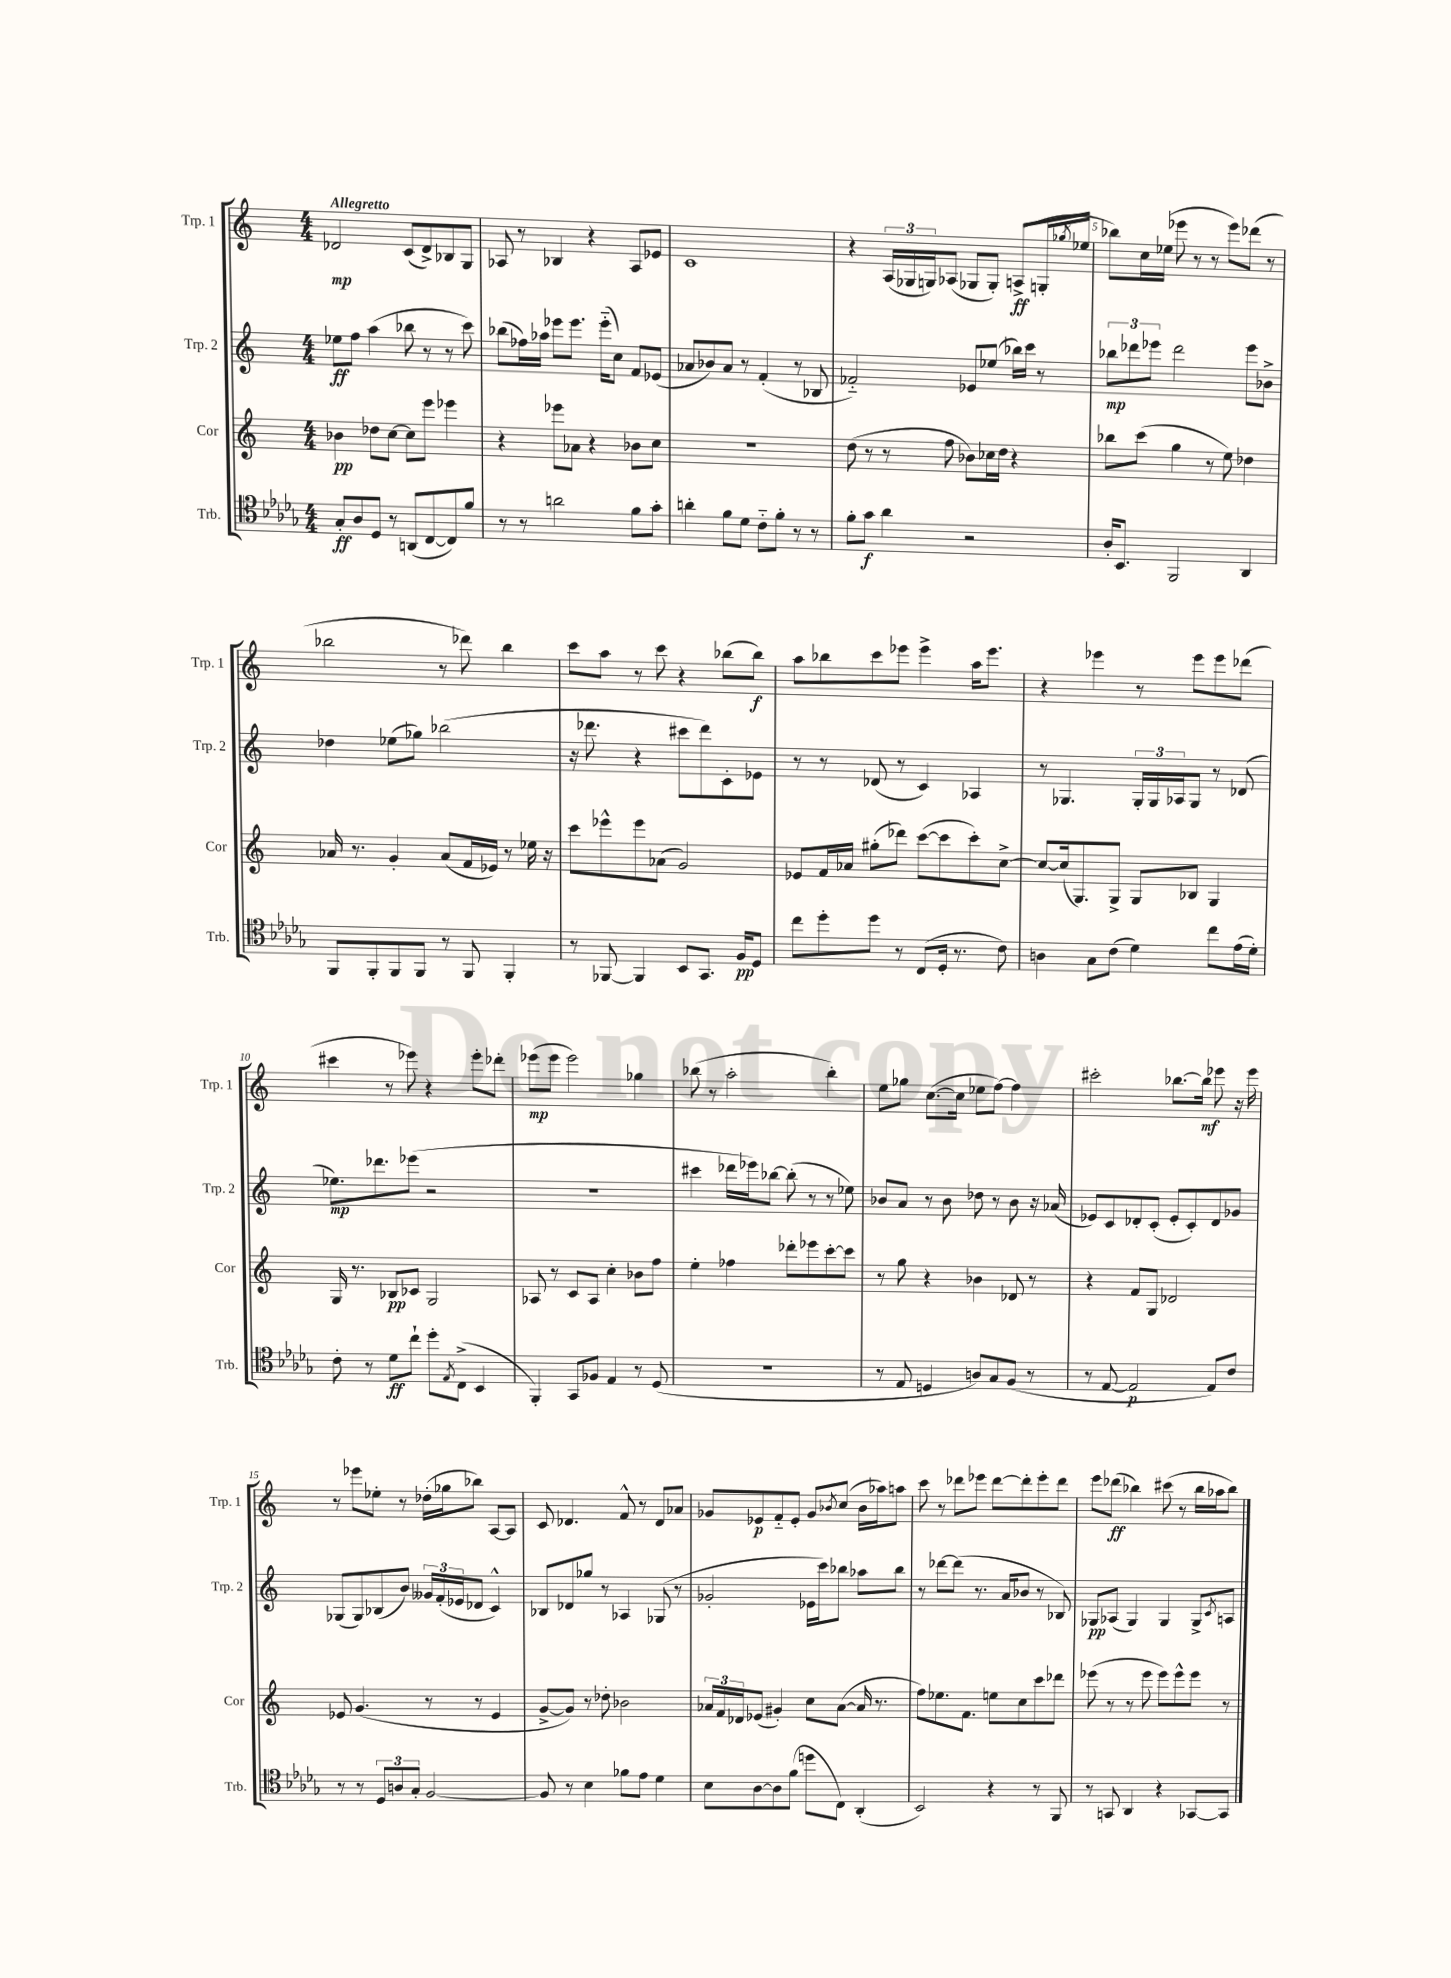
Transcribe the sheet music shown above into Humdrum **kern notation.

**kern	**dynam	**kern	**dynam	**kern	**dynam	**kern	**dynam
*part4	*part4	*part3	*part3	*part2	*part2	*part1	*part1
*staff4	*staff4	*staff3	*staff3	*staff2	*staff2	*staff1	*staff1
*I"Trb.	*	*I"Cor	*	*I"Trp. 2	*	*I"Trp. 1	*
*I'Trb.	*	*I'Cor	*	*I'Trp. 2	*	*I'Trp. 1	*
*clefC4	*	*clefG2	*	*clefG2	*	*clefG2	*
*k[b-e-a-d-g-]	*	*k[]	*	*k[]	*	*k[]	*
*M4/4	*	*M4/4	*	*M4/4	*	*M4/4	*
=1	=1	=1	=1	=1	=1	=1	=1
!	!	!	!	!	!	!LO:TX:a:B:t=Allegretto	!
8G-'/L	ff	4b-X\	pp	8ee-X\L	ff	2d-X/	mp
8A-/	.	.	.	8ff\J	.	.	.
8D-/J	.	8dd-X\L	.	(4aa\	.	.	.
8r	.	[8cc\J	.	.	.	.	.
(8AAn/L	.	8cc\L]	.	8bb-X\	.	(8c/L	.
[8C/	.	8eee\J	.	8r	.	8d-^/)	.
8C/])	.	4eee-X\	.	8r	.	8B-X/	.
8f/J	.	.	.	8ccc\)	.	8G/J	.
=2	=2	=2	=2	=2	=2	=2	=2
8r	.	4r	.	(8bb-X\L	.	8A-X/	.
8r	.	.	.	16ff-X\L)	.	8r	.
.	.	.	.	16aa-X\JJ	.	.	.
2an\	.	8eee-X\L	.	8eee-X\L	.	4B-X/	.
.	.	8a-X\J	.	8.eee-\J	.	.	.
.	.	4r	.	.	.	4r	.
.	.	.	.	(16eee-\KL	.	.	.
.	.	.	.	8cc\J)	.	.	.
8f\L	.	8b-X\L	.	8f/L	.	8A-/L	.
8g-'\J	.	8cc\J	.	(8e-X/J	.	8e-X/J	.
=3	=3	=3	=3	=3	=3	=3	=3
4an'\	.	1r	.	8a-X/L	.	1c	.
.	.	.	.	8b-X/)	.	.	.
8f\L	.	.	.	8a-/J	.	.	.
8d-\J	.	.	.	8r	.	.	.
8c\L	.	.	.	(4f'/	.	.	.
8f'\J	.	.	.	.	.	.	.
8r	.	.	.	8r	.	.	.
8r	.	.	.	8B-X/	.	.	.
=4	=4	=4	=4	=4	=4	=4	=4
8f'\L	.	(8dd\	.	2f-X/)	.	4r	.
8g-\J	f	8r	.	.	.	.	.
4a-\	.	8r	.	.	.	(24A/LL	.
.	.	.	.	.	.	24G-X/	.
.	.	.	.	.	.	24Gn/J)	.
.	.	8ff\	.	.	.	(8A-X/J	.
2r	.	8b-X\L)	.	8e-X/L	.	8G-X/L	.
.	.	16cc-X\L	.	(8ee-X/J	.	8G-'/J)	.
.	.	16dd\JJ	.	.	.	.	.
.	.	4r	.	16bb-X\LL)	.	(8An^/L	ff
.	.	.	.	16ccc\JJ	.	.	.
.	.	.	.	8r	.	16Gn'/L	.
.	.	.	.	.	.	8qgg-X/	.
.	.	.	.	.	.	16ee-X/JJ	.
=5	=5	=5	=5	=5	=5	=5	=5
16A-'/KL	.	8bb-X\L	.	12bb-X\L	mp	8bb-X\L)	.
8.BB-/J	.	.	.	.	.	.	.
.	.	.	.	12ddd-X\	.	.	.
.	.	(8ccc\J	.	.	.	16cc\L	.
.	.	.	.	12eee-X\J	.	.	.
.	.	.	.	.	.	(16ee-X\JJ	.
2FF/	.	4gg\	.	2ddd-\	.	8eee-X\	.
.	.	.	.	.	.	8r	.
.	.	8r	.	.	.	8r	.
.	.	8ee\)	.	.	.	8eee-\L)	.
4AA-/	.	4dd-X\	.	8eee-\L	.	(8ddd-X\J	.
.	.	.	.	8b-X^\J	.	8r	.
!!LO:LB:g=z
=6	=6	=6	=6	=6	=6	=6	=6
8FF/L	.	16a-X/	.	4dd-X\	.	2bb-X\	.
.	.	8.r	.	.	.	.	.
8FF'/	.	.	.	.	.	.	.
8FF/	.	4g'/	.	(8ee-X\L	.	.	.
8FF/J	.	.	.	8gg-X\J)	.	.	.
8r	.	(8a-/L	.	(2bb-X\	.	8r	.
8FF/	.	16f/L	.	.	.	8ddd-X\)	.
.	.	16e-X/JJ)	.	.	.	.	.
4FF'/	.	8r	.	.	.	4bb-\	.
.	.	16ee-X\	.	.	.	.	.
.	.	16r	.	.	.	.	.
=7	=7	=7	=7	=7	=7	=7	=7
8r	.	8ccc\L	.	16r	.	8ccc\L	.
.	.	.	.	8.ddd-X\	.	.	.
[8FF-X/	.	8eee-X^^\	.	.	.	8aa\J	.
4FF-/]	.	8eee-\	.	4r	.	8r	.
.	.	(8a-X\J	.	.	.	8ccc\	.
8BB-/L	.	2g/)	.	8ccc#X\L	.	4r	.
8.GG-/J	.	.	.	8ddd-\)	.	.	.
.	.	.	.	8c'\	.	(8bb-X\L	.
16F/KL	pp	.	.	.	.	.	.
8D-/J	.	.	.	8e-X\J	.	8bb-\J)	f
=8	=8	=8	=8	=8	=8	=8	=8
8cc\L	.	8e-X/L	.	8r	.	8aa\L	.
8dd-'\	.	16f/L	.	8r	.	8bb-X\	.
.	.	16a-X/JJ	.	.	.	.	.
8dd-\J	.	(8gg#X'\L	.	(8d-X/	.	8ccc\	.
8r	.	8ddd-X\J)	.	8r	.	8eee-X\J	.
(8C/L	.	([8ccc\L	.	4c/)	.	4eee-^\	.
16D-'/Jk	.	8ccc\]	.	.	.	.	.
8.r	.	.	.	.	.	.	.
.	.	8ccc'\)	.	4A-X/	.	16aa\KL	.
.	.	.	.	.	.	8.eee-\J	.
8c\)	.	[8cc^\J	.	.	.	.	.
=9	=9	=9	=9	=9	=9	=9	=9
4An\	.	8cc/L_	.	8r	.	4r	.
.	.	(16cc/k]	.	4.G-X/	.	.	.
.	.	8.G/)	.	.	.	.	.
8G-\L	.	.	.	.	.	4eee-X\	.
(8c\J	.	8G^/J	.	.	.	.	.
4d-\)	.	8G/L	.	24G-'/LL	.	8r	.
.	.	.	.	24G-/	.	.	.
.	.	.	.	24A-X/J	.	.	.
.	.	8B-X/J	.	8G-/J	.	8eee-\L	.
8cc\L	.	4G/	.	8r	.	8eee-\	.
(16e-\L	.	.	.	(8d-X/	.	(8ddd-X\J	.
16d-'\JJ)	.	.	.	.	.	.	.
!!LO:LB:g=z
=10	=10	=10	=10	=10	=10	=10	=10
8c'\	.	16G/	.	8.ee-X\L)	mp	4ccc#X\	.
.	.	8.r	.	.	.	.	.
8r	.	.	.	.	.	.	.
.	.	.	.	8.ddd-X\	.	.	.
8d-\L	ff	8B-X/L	pp	.	.	8r	.
8cc`\J	.	8c-X/J	.	(8eee-X\J	.	8eee-X\)	.
8dd-'\L	.	2G/	.	2r	.	4r	.
8qE-/	.	.	.	.	.	.	.
(8C^\J	.	.	.	.	.	.	.
4BB-/	.	.	.	.	.	8eee-'\L	.
.	.	.	.	.	.	8ddd-X'\J	.
=11	=11	=11	=11	=11	=11	=11	=11
4FF'/)	.	8A-X/	.	1r	.	(8eee-X\L	mp
.	.	8r	.	.	.	8eee-\J	.
8GG-/L	.	8c/L	.	.	.	2eee-\)	.
8F-X/J	.	8A-/J	.	.	.	.	.
4E-/	.	4cc'\	.	.	.	.	.
8r	.	8b-X\L	.	.	.	4gg-X\	.
(8D-/	.	8ff\J	.	.	.	.	.
=12	=12	=12	=12	=12	=12	=12	=12
1r	.	4ee'\	.	4ccc#X\	.	(8bb-X\	.
.	.	.	.	.	.	8r	.
.	.	4ff-X\	.	16ddd-X\LL	.	2aa'\	.
.	.	.	.	16eee-X\J)	.	.	.
.	.	.	.	[8bb-X\J	.	.	.
.	.	8ddd-X'\L	.	(8bb-'\]	.	.	.
.	.	8eee-X\	.	8r	.	.	.
.	.	[8ccc'\	.	8r	.	4bb-'\)	.
.	.	8ccc\J]	.	8ee-X\)	.	.	.
=13	=13	=13	=13	=13	=13	=13	=13
8r	.	8r	.	8b-X/L	.	8ee\L	.
8E-/	.	8gg\	.	8a/J	.	8gg-X\J	.
4Dn/	.	4r	.	8r	.	([8.cc\L	.
.	.	.	.	8b-\	.	.	.
.	.	.	.	.	.	16cc\Jk]	.
8An/L)	.	4b-X\	.	8dd-X\	.	8ee-X\L	.
8G-/	.	.	.	8r	.	[8ff\J)	.
(8F/J	.	8d-X/	.	8b-\	.	4ff\]	.
8r	.	8r	.	16r	.	.	.
.	.	.	.	(16a-X/	.	.	.
=14	=14	=14	=14	=14	=14	=14	=14
8r	.	4r	.	8e-X/L)	.	2ccc#X'\	.
[8E-/	.	.	.	8c/	.	.	.
2E-/]	p	8f/L	.	8d-X'/	.	.	.
.	.	8G/J	.	(8c'/J	.	.	.
.	.	2d-X/	.	8e-'/L	.	[8.bb-X\L	.
.	.	.	.	8c'/)	.	.	.
.	.	.	.	.	.	16bb-\Jk]	mf
8E-/L)	.	.	.	8d-/	.	8eee-X\	.
8c/J	.	.	.	8g-X/J	.	16r	.
.	.	.	.	.	.	16eee-\	.
!!LO:LB:g=z
=15	=15	=15	=15	=15	=15	=15	=15
8r	.	8e-X/	.	(8G-X/L	.	8r	.
8r	.	(4.g/	.	8G-/)	.	8eee-X\L	.
12D-/L	.	.	.	(8B-X/	.	8ee-X'\J	.
12An/	.	.	.	.	.	.	.
.	.	.	.	8b/J)	.	8r	.
12G-'/J	.	.	.	.	.	.	.
[2F/	.	8r	.	24g--X/LL	.	(16dd-X'\LL	.
.	.	.	.	(24f'/	.	.	.
.	.	.	.	.	.	16gg-X\J	.
.	.	.	.	24e-X/J	.	.	.
.	.	8r	.	8d-X/J	.	8bb-X\J)	.
.	.	4e-/	.	4c^^/)	.	[8A/L	.
.	.	.	.	.	.	8A/J]	.
=16	=16	=16	=16	=16	=16	=16	=16
8F/]	.	[8g^/L	.	8B-X/L	.	8c/	.
8r	.	8g/J])	.	8d-X/	.	4.d-X/	.
4B-\	.	8r	.	8gg-X/J	.	.	.
.	.	8dd-X'\	.	8r	.	.	.
8f-X\L	.	2b-X\	.	4A-X/	.	8f^^/	.
8e-\J	.	.	.	.	.	8r	.
4d-\	.	.	.	(8G-X/	.	8d-/L	.
.	.	.	.	8r	.	8a-X/J	.
=17	=17	=17	=17	=17	=17	=17	=17
8B-\L	.	24a-X/LL	.	2g-X'/	.	8g-X/L	.
.	.	24f/	.	.	.	.	.
.	.	24d-X/J	.	.	.	.	.
[8A-\	.	(8e-X/J	.	.	.	8e-X/	p
8A-\]	.	4g#X'/)	.	.	.	8f/	.
(8f\J	.	.	.	.	.	8e-'/J	.
8ddn\L	.	8cc\L	.	16e-X\LL	.	8g-/L	.
.	.	.	.	16ccc\J)	.	.	.
.	.	.	.	.	.	8qb-X/	.
8C\J)	.	([8a-\J	.	8bb-X\J	.	(8cc/J	.
(4AA-'/	.	16a-/]	.	8aa-X\L	.	16b-\LL	.
.	.	8.r	.	.	.	16aa-X\J)	.
.	.	.	.	8bb-\J	.	8aan\J	.
=18	=18	=18	=18	=18	=18	=18	=18
2BB-/)	.	8ff\L)	.	8r	.	8ccc\	.
.	.	8.ee-X\	.	[8ddd-X\L	.	8r	.
.	.	.	.	(8ddd-\J]	.	8ddd-X\L	.
.	.	8.f\J	.	.	.	.	.
.	.	.	.	8.r	.	8eee-X\J	.
4r	.	8een\L	.	.	.	[8ddd-\L	.
.	.	.	.	16a/KL	.	.	.
.	.	8cc\	.	8b-X/J	.	8ddd-'\]	.
8r	.	8ccc\	.	8r	.	8eee-'\	.
8FF/	.	8ddd-X\J	.	8B-X/)	.	8ddd-\J	.
=19	=19	=19	=19	=19	=19	=19	=19
8r	.	(8eee-X\	.	8G-X/L	pp	8eee\L	.
8GGn/	.	8r	.	(8A-X/J	.	(8ddd-X\J	ff
4AA-/	.	8r	.	4G-/)	.	4bb-X\)	.
.	.	8eee-\	.	.	.	.	.
4r	.	8eee-\L)	.	4G-/	.	(8ccc#X\	.
.	.	8eee-^^\	.	.	.	8r	.
[8GG-X/L	.	8eee-\J	.	8G-^/L	.	16bb-\LL	.
.	.	.	.	.	.	16aa-X\J	.
.	.	.	.	8qc/	.	.	.
8GG-/J]	.	8r	.	8An/J	.	8bb-\J)	.
==	==	==	==	==	==	==	==
*-	*-	*-	*-	*-	*-	*-	*-
